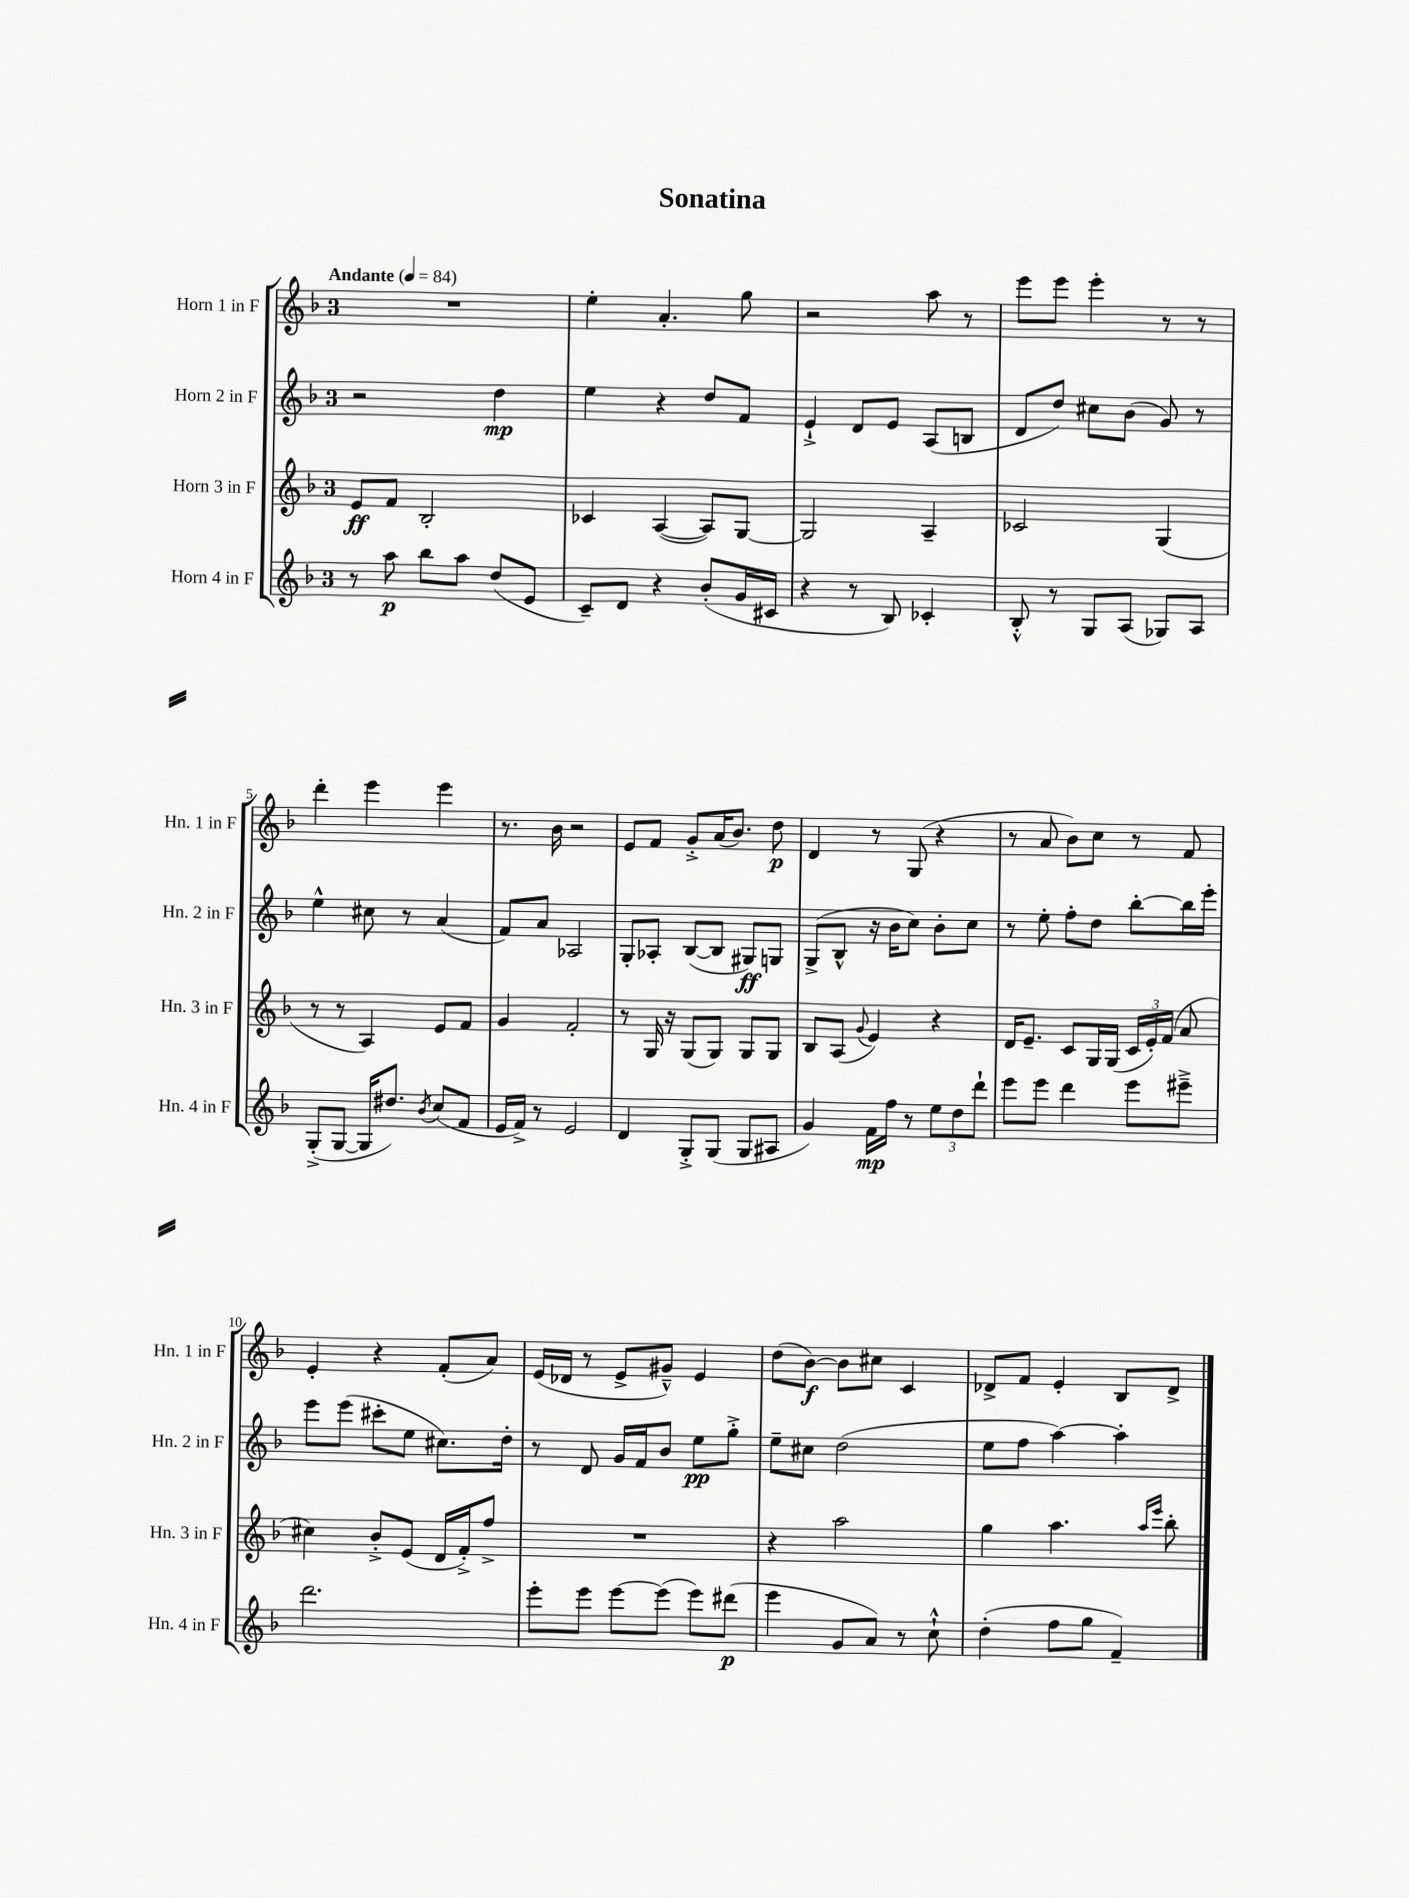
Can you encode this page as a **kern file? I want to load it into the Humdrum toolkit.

**kern	**dynam	**kern	**dynam	**kern	**dynam	**kern	**dynam
*part4	*part4	*part3	*part3	*part2	*part2	*part1	*part1
*staff4	*staff4	*staff3	*staff3	*staff2	*staff2	*staff1	*staff1
*I"Horn 4 in F	*	*I"Horn 3 in F	*	*I"Horn 2 in F	*	*I"Horn 1 in F	*
*I'Hn. 4 in F	*	*I'Hn. 3 in F	*	*I'Hn. 2 in F	*	*I'Hn. 1 in F	*
*clefG2	*	*clefG2	*	*clefG2	*	*clefG2	*
*k[b-]	*	*k[b-]	*	*k[b-]	*	*k[b-]	*
*M3/4	*	*M3/4	*	*M3/4	*	*M3/4	*
*MM84	*	*MM84	*	*MM84	*	*MM84	*
=1	=1	=1	=1	=1	=1	=1	=1
!	!	!	!	!	!	!LO:TX:a:B:t=Andante	!
8r	.	8e/L	ff	2r	.	2.r	.
8aa\	p	8f/J	.	.	.	.	.
8bb-\L	.	2B-'/	.	.	.	.	.
8aa\J	.	.	.	.	.	.	.
(8dd/L	.	.	.	4dd\	mp	.	.
8e/J	.	.	.	.	.	.	.
=2	=2	=2	=2	=2	=2	=2	=2
8c~/L)	.	4c-X/	.	4ee\	.	4ee'\	.
8d/J	.	.	.	.	.	.	.
4r	.	([4A/	.	4r	.	4.a'/	.
(8b-'/L	.	8A/L])	.	8dd/L	.	.	.
16g/L	.	[8G/J	.	8f/J	.	8gg\	.
16c#X/JJ	.	.	.	.	.	.	.
=3	=3	=3	=3	=3	=3	=3	=3
4r	.	2G/]	.	4e`^/	.	2r	.
8r	.	.	.	8d/L	.	.	.
8B-/)	.	.	.	8e/J	.	.	.
4c-X'/	.	4A~/	.	(8A/L	.	8aa\	.
.	.	.	.	8Bn/J	.	8r	.
=4	=4	=4	=4	=4	=4	=4	=4
8B-'^^/	.	2c-X/	.	8d/L	.	8eee\L	.
8r	.	.	.	8dd/J)	.	8eee\J	.
8G/L	.	.	.	8cc#X\L	.	4eee'\	.
(8A/J	.	.	.	(8b-\J	.	.	.
8G-X/L)	.	(4G/	.	8g/)	.	8r	.
8A/J	.	.	.	8r	.	8r	.
!!LO:LB:g=z
=5	=5	=5	=5	=5	=5	=5	=5
(8G'^/L	.	8r	.	4ee^^\	.	4ddd'\	.
[8G/J	.	8r	.	.	.	.	.
16G/KL]	.	4A/)	.	8cc#X\	.	4eee\	.
8.dd#X/J)	.	.	.	.	.	.	.
.	.	.	.	8r	.	.	.
8qb-/	.	.	.	.	.	.	.
(8cc/L	.	8e/L	.	(4a/	.	4eee\	.
8f/J	.	8f/J	.	.	.	.	.
=6	=6	=6	=6	=6	=6	=6	=6
16e/LL	.	4g/	.	8f/L)	.	8.r	.
16f^/JJ)	.	.	.	.	.	.	.
8r	.	.	.	8a/J	.	.	.
.	.	.	.	.	.	16b-\	.
2e/	.	2f'/	.	2A-X/	.	2r	.
=7	=7	=7	=7	=7	=7	=7	=7
4d/	.	8r	.	8G'/L	.	8e/L	.
.	.	16G/	.	8A-X'/J	.	8f/J	.
.	.	16r	.	.	.	.	.
8G'^/L	.	(8G/L	.	([8B-/L	.	8g'^/L	.
(8G/J	.	8G/J)	.	8B-/J]	.	(16a/K	.
.	.	.	.	.	.	8.b-/J)	.
8G/L	.	8G/L	.	8G#X/L)	ff	.	.
8A#X/J	.	8G/J	.	8Gn/J	.	8dd\	p
=8	=8	=8	=8	=8	=8	=8	=8
4g/)	.	8B-/L	.	(8G^/L	.	4d/	.
.	.	(8A/J	.	8B-^^/J	.	.	.
.	.	8qqg/	.	.	.	.	.
16f\LL	mp	4e/)	.	16r	.	8r	.
16ff\JJ	.	.	.	16b-\KL	.	.	.
8r	.	.	.	8cc\J)	.	(8G/	.
12ee\L	.	4r	.	8b-'\L	.	4r	.
12dd\	.	.	.	.	.	.	.
.	.	.	.	8cc\J	.	.	.
12ddd`\J	.	.	.	.	.	.	.
=9	=9	=9	=9	=9	=9	=9	=9
8eee\L	.	16d/KL	.	8r	.	8r	.
.	.	8.e~/J	.	.	.	.	.
8eee\J	.	.	.	8ee'\	.	8a/	.
4ddd\	.	8c/L	.	8ff'\L	.	8b-\L)	.
.	.	16G/L	.	8dd\J	.	8cc\J	.
.	.	(16G/JJ	.	.	.	.	.
8eee\L	.	24c/LL	.	[8bb-'\L	.	8r	.
.	.	24e'/)	.	.	.	.	.
.	.	(24f/JJ	.	.	.	.	.
8eee#X~^\J	.	8a/	.	16bb-\L]	.	8f/	.
.	.	.	.	16eee'\JJ	.	.	.
!!LO:LB:g=z
=10	=10	=10	=10	=10	=10	=10	=10
2.ddd\	.	4cc#X\)	.	8eee\L	.	4e'/	.
.	.	.	.	(8eee\J	.	.	.
.	.	8b-'^/L	.	8ccc#X'\L	.	4r	.
.	.	(8e/J	.	8ee\J	.	.	.
.	.	16d/LL	.	8.cc#X\L)	.	(8f'/L	.
.	.	16f'^/J)	.	.	.	.	.
.	.	8ff^/J	.	.	.	8a/J)	.
.	.	.	.	16dd'\Jk	.	.	.
=11	=11	=11	=11	=11	=11	=11	=11
8eee'\L	.	2.r	.	8r	.	(16e/LL	.
.	.	.	.	.	.	16d-X/JJ	.
8eee\J	.	.	.	8d/	.	8r	.
[8eee\L	.	.	.	16g/LL	.	8e^/L	.
.	.	.	.	16f/J	.	.	.
(8eee\J]	.	.	.	8b-/J	.	8g#X~^^/J)	.
8eee\L)	.	.	.	8ee\L	pp	4e/	.
(8ddd#X\J	p	.	.	8gg'^\J	.	.	.
=12	=12	=12	=12	=12	=12	=12	=12
4eee\	.	4r	.	8ee~\L	.	(8dd\L	.
.	.	.	.	8cc#X\J	.	[8b-\J)	f
8g/L	.	2aa\	.	(2dd\	.	8b-\L]	.
8a/J)	.	.	.	.	.	8cc#X\J	.
8r	.	.	.	.	.	4c/	.
8cc`^^\	.	.	.	.	.	.	.
=13	=13	=13	=13	=13	=13	=13	=13
(4dd'\	.	4gg\	.	8ee\L	.	8d-X^/L	.
.	.	.	.	8ff\J	.	8f/J	.
8ff\L	.	4.aa\	.	[4aa\)	.	4e'/	.
8gg\J	.	.	.	.	.	.	.
4f~/)	.	.	.	4aa'\]	.	8B-/L	.
.	.	16qqaa/LL	.	.	.	.	.
.	.	16qqeee/JJ	.	.	.	.	.
.	.	8bb-'\	.	.	.	8d-^/J	.
==	==	==	==	==	==	==	==
*-	*-	*-	*-	*-	*-	*-	*-
